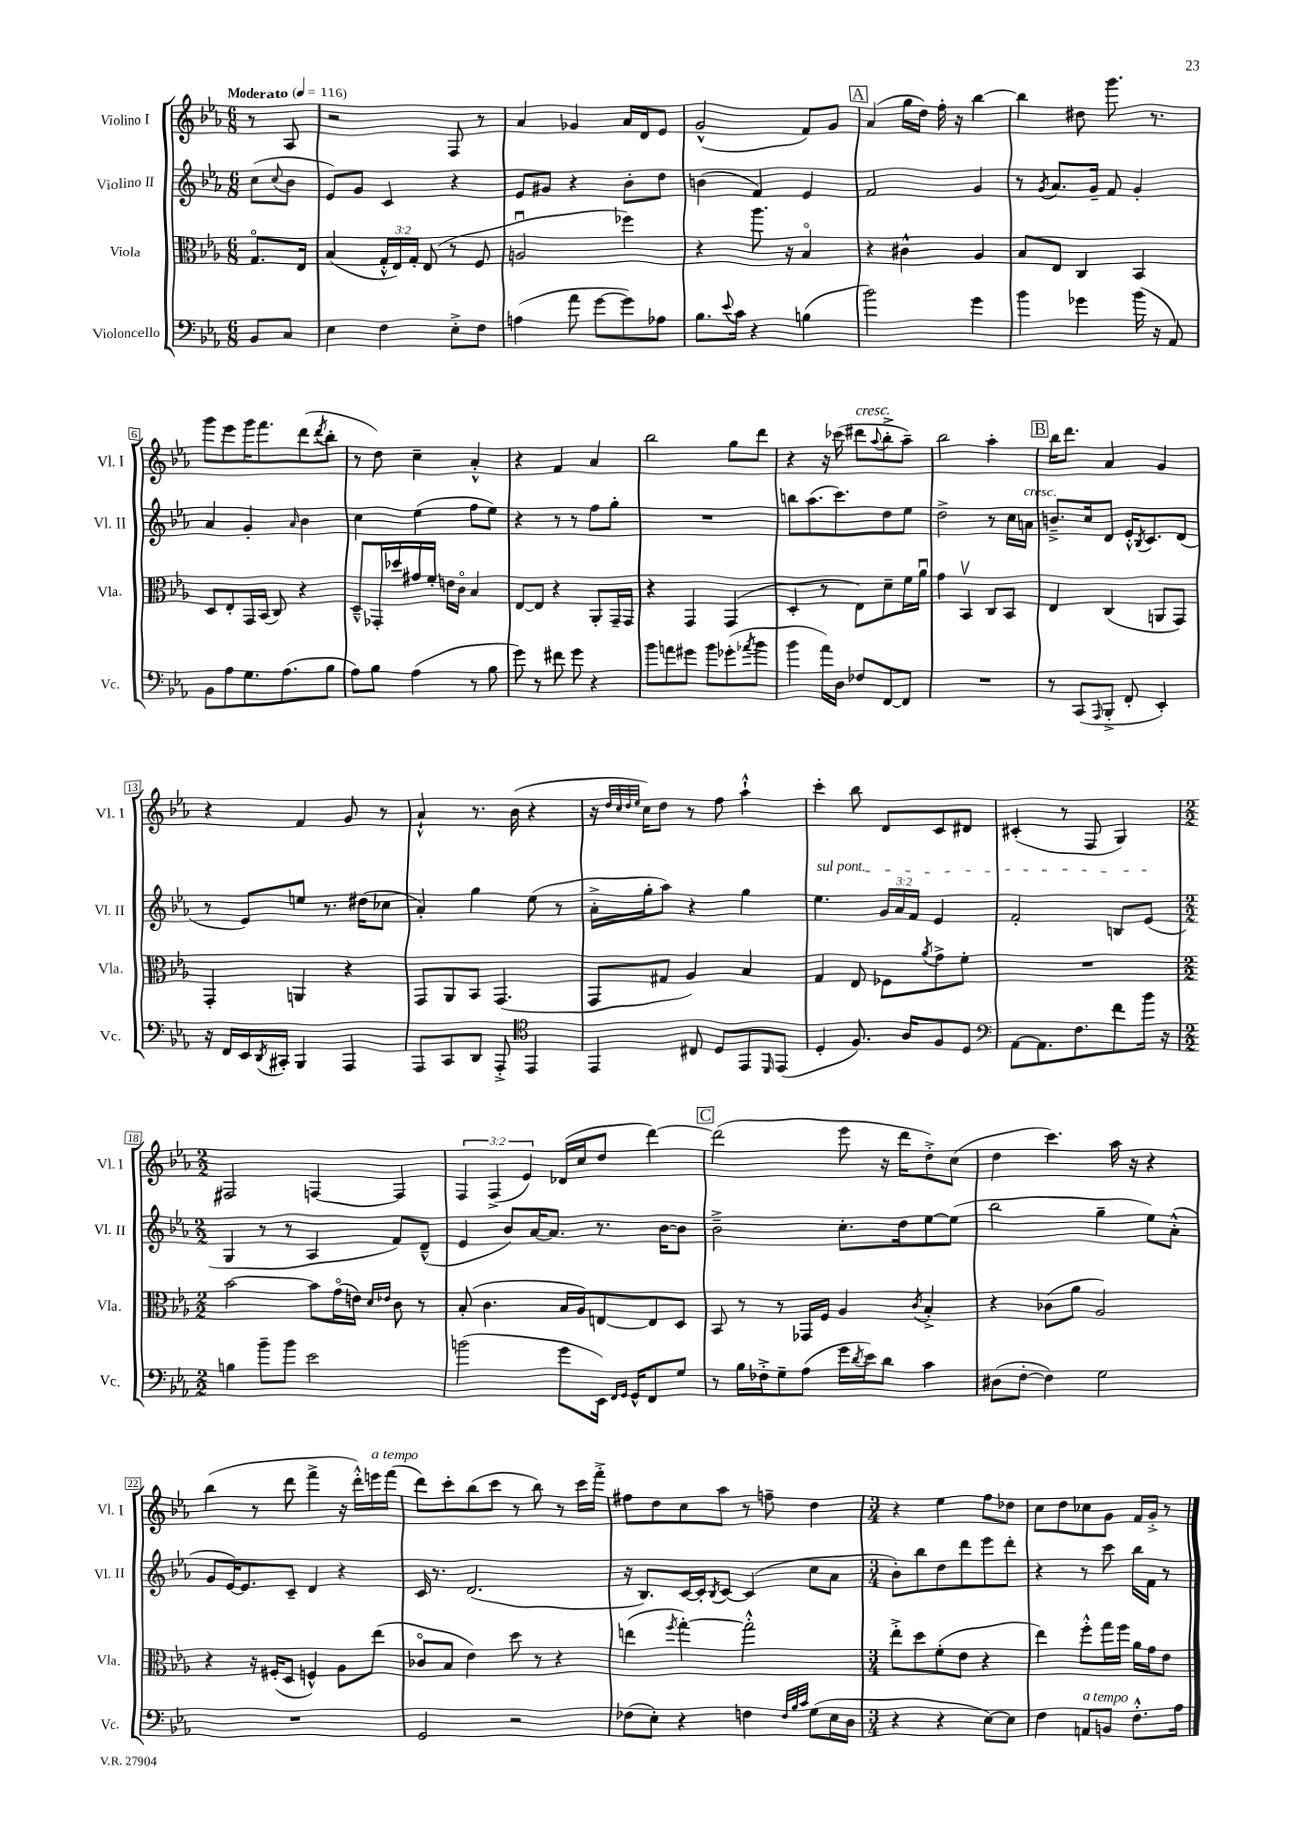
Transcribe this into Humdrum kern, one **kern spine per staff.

**kern	**kern	**kern	**kern
*part4	*part3	*part2	*part1
*staff4	*staff3	*staff2	*staff1
*I"Violoncello	*I"Viola	*I"Violino II	*I"Violino I
*I'Vc.	*I'Vla.	*I'Vl. II	*I'Vl. I
*clefF4	*clefC3	*clefG2	*clefG2
*k[b-e-a-]	*k[b-e-a-]	*k[b-e-a-]	*k[b-e-a-]
*M6/8	*M6/8	*M6/8	*M6/8
*MM116	*MM116	*MM116	*MM116
=	=	=	=
!	!	!	!LO:TX:a:B:t=Moderato
8BB-/L	8.G/L	(8cc\L	8r
.	.	8qqcc/	.
8C/J	.	8b-\J	8A-/
.	16E-/Jk	.	.
=1	=1	=1	=1
4E-\	(4B-/	8e-/L)	2r
.	.	8g/J	.
4F\	24G'^^/LL	4c/	.
.	24E-/)	.	.
.	24G'/JJ	.	.
.	(8E-/	.	.
8E-'^\L	8r	4r	8F/
8F\J	8F/	.	8r
=2	=2	=2	=2
(4An\	2Anu/	8e-/L	4a-/
.	.	8g#X/J	.
8a-\	.	4r	4g-X/
[8g\L	.	.	.
8g\])	4ff-X\)	8b-'\L	16a-/LL
.	.	.	16d/J
8A-X\J	.	8dd\J	8e-/J
=3	=3	=3	=3
8.B-\L	4r	(4bn\	(2g^^/
8qqe-/	.	.	.
16c\Jk	.	.	.
4r	8.aa-\	4f/)	.
.	16r	.	.
(4Bn\	4B-/	4e-/	8f/L)
.	.	.	8g/J
!!LO:REH:place=s1:t=A
=4	=4	=4	=4
2b-\)	4r	2f/	(4a-/
.	4c#X^^\	.	16gg\LL
.	.	.	16dd\JJ)
.	.	.	16ff'\
.	.	.	16r
4g\	4A-/	4g/	[4bb-\
=5	=5	=5	=5
4b-\	8B-/L	8r	4bb-\]
.	.	8qg/	.
.	8E-/J	8.a-/L	.
4g-X\	4C/	.	8dd#X\
.	.	16g~/Jk	.
.	.	8f/	8.ggg\
(16b-\	4BB-/	4g'/	.
16r	.	.	8.r
8AA-/)	.	.	.
!!LO:LB:g=z
=6	=6	=6	=6
8BB-\L	8D/L	4a-/	8ggg\L
8A-\	8E-'/	.	8eee-\
8.G\	16GG/L	4g'/	16ggg\K
.	(16BB-/JJ	.	8.fff\
.	8C/)	.	.
(8.A-\	.	.	.
.	.	16qqa-/	.
.	4r	4b-\	(8ddd\
.	.	.	8qddd/
8B-\J	.	.	8bb-'\J
=7	=7	=7	=7
8A-\L)	8D~^^/L	4cc\	8r
8B-\J	16GG-X'/L	.	8dd\)
.	16dd-X/	.	.
(4A-\	16g#X/	(4ee-\	4cc~\
.	16f'/JJ	.	.
.	16en\LL	.	.
.	16c\JJ	.	.
8r	4B-/	8ff\L	4a-'^^/
8B-\	.	8ee-\J)	.
=8	=8	=8	=8
8g\)	[8E-/L	4r	4r
8r	8E-/J]	.	.
8f#X\	4r	8r	4f/
8g\	.	8r	.
4r	8AA-'/L	8ff\L	4a-/
.	16GG~/L	8gg'\J	.
.	16GG/JJ	.	.
=9	=9	=9	=9
8b-\L	4r	2.r	2bb-\
8an\	.	.	.
8g#X\J	4GG/	.	.
8b-\L	.	.	.
(8g-X'\	(4GG/	.	8gg\L
8qa-X/	.	.	.
8b-\J	.	.	8ddd\J
=10	=10	=10	=10
4b-\	4D'/	8bbn\L	4r
.	.	(8.aa-\	.
16a-\LL)	8r	.	16r
16D\JJ	.	8.ccc\)	(16ccc-X\
!	!	!	!LO:TX:a:i:t=cresc.
8F-X/L	8E-\L)	.	8ddd#X\L
.	.	.	8qqaa-/
[8FF/	8d~\	8dd\	8bb-'^\
8FF/J]	16f\L	8ee-\J	8aa-~\J)
.	16a-u\JJ	.	.
=11	=11	=11	=11
2.r	4g\	2dd^\	2bb-\
.	4BB-v/	.	.
.	8C/L	8r	4aa-'\
.	8BB-/J	16cc\LL	.
!	!	!LO:TX:a:i:t=cresc.	!
.	.	16an\JJ	.
!!LO:REH:place=s1:t=B
=12	=12	=12	=12
8r	4E-/	8.bn~^/L	16bb-\KL
.	.	.	8.ddd\J
(8CC/L	.	.	.
.	.	16cc/k	.
16qqAAA-/	.	.	.
8BBB-'^/J	(4C/	8d/J	4a-/
8FF'/	.	16e-'^^/KL	.
.	.	8qB-/	.
.	.	8.c/	.
4EE-'/)	8AAn/L	.	4g/
.	8GG/J)	(8d/J	.
!!LO:LB:g=z
=13	=13	=13	=13
16r	4GG'/	8r	4r
16FF/LL	.	.	.
16EE-/	.	8e-/L)	.
8qDD/	.	.	.
16CC#X'/JJ	.	.	.
4BBB-/	4AAn/	8een/J	4f/
.	.	8.r	.
4AAA-/	4r	.	8g/
.	.	(16dd#X\KL	.
.	.	8cc-X\J	8r
=14	=14	=14	=14
8AAA-/L	8GG/L	4a-'/)	4a-`^^/
8CC/	8AA-/	.	.
8DD/J	8BB-/J	4gg\	8.r
8AAA-'^/	(4.GG/	.	.
.	.	.	(16b-\
*clefC4	*	*	*
4EE-/	.	(8ee-\	4r
.	.	8r	.
=15	=15	=15	=15
4EE-/	8GG/L	16a-'^\LL	16r
.	.	.	32qqdd/LLL
.	.	.	32qqcc/
.	.	.	32qqdd/
.	.	.	32qqee-/JJJ
.	.	16gg'\J	16cc\KL)
.	8G#X/J	8aa-\J)	8dd\J
8C#X/	4A-/)	4r	8r
8D/L	.	.	8ff\
8EE-/	4B-/	4gg\	4aa-`^^\
16qqDD/	.	.	.
(8EE-/J	.	.	.
=16	=16	=16	=16
!	!	!LO:TX:a:i:t=sul pont.	!
4D'/	4G/	4.ee-\	4ccc'\
8.F/)	8E-/	.	8bb-\
.	8F-X\L	24g/LL	8d/L
.	.	24a-/	.
16A-/KL	.	.	.
.	.	24f/JJ	.
.	8qa-/	.	.
8F/	8g^\	4e-/	8c/
8D/J	8f'\J	.	8d#X/J
=17	=17	=17	=17
*clefF4	*	*	*
[8AA-\L	2.r	2f'/	(4c#X'/
8.AA-\]	.	.	.
.	.	.	8r
8.F\	.	.	.
.	.	.	8F/
8f\	.	8Bn/L	4G/)
16b-\Jk	.	(8e-/J	.
16r	.	.	.
!!LO:LB:g=z
=18	=18	=18	=18
*M2/2	*M2/2	*M2/2	*M2/2
4Bn\	[2b-\	4G/	2F#X/
8b-~\L	.	8r	.
8b-\J	.	8r	.
2e-\	8b-\L]	4A-/	[4Fn/
.	(16g\L	.	.
.	16en\JJ)	.	.
.	16qqd/LL	.	.
.	16qqe-X/JJ	.	.
.	8c\	8f/L)	4F/]
.	8r	(8d~^^/J	.
=19	=19	=19	=19
(2bn\	(8B-'/	4e-/	6F/
.	4.c\	.	.
.	.	.	(6F^/
.	.	8b-/L)	.
.	.	.	6e-/)
.	.	[16a-/K	.
.	.	8.a-/J]	.
8g\L	16B-/LL	.	(16d-X/LL
.	16A-/J)	.	16cc/J
16EE-\Jk)	[8En/	8.r	8dd/J
16qqFF/LL	.	.	.
16qqGG/JJ	.	.	.
16GG^^/KL	.	.	.
8FF/	8E/]	.	[4ddd\)
.	.	[16b-\KL	.
8G/J	8D/J	8b-\J]	.
!!LO:REH:place=s1:t=C
=20	=20	=20	=20
8r	8BB-/	2b-~^\	(2ddd\]
16B-\LL	8r	.	.
16F-X'^\J	.	.	.
8G~\	8r	.	.
(8A-\J	16GG-X/LL	.	.
.	16F/JJ	.	.
16g\LL	4A-/	8.cc'\L	8eee-\
8qd/	.	.	.
16e-\J)	.	.	.
8d\J	.	.	16r
.	.	16dd\k	16ddd\KL
.	8qc/	.	.
4c\	4B-'^/	[8ee-\	8dd'^\)
.	.	(8ee-\J]	(8cc\J
=21	=21	=21	=21
(8D#X\L	4r	2bb-\	4dd\
[8F'\J	.	.	.
4F\])	(8c-X\L	.	4.ccc\)
.	8a-\J	.	.
2G\	2A-/)	4gg~\	.
.	.	.	16aa-\
.	.	.	16r
.	.	8ee-\L)	4r
.	.	(8a-'^^\J	.
!!LO:LB:g=z
=22	=22	=22	=22
1r	4r	8g/L	(4bb-\
.	.	[16e-/K)	.
.	.	8.e-/]	.
.	16r	.	8r
.	(16F#X'/KL	.	.
.	8D/J	8c~/J	8ddd\
.	4Fn^^/)	4d/	4fff^\
.	8A-\L	4r	16r
.	.	.	16ddd'^^\LL)
!	!	!	!LO:TX:a:i:t=a tempo
.	(8ee-\J	.	16eeen\
.	.	.	(16fff\JJ
=23	=23	=23	=23
2GG/	8c-X/L	16c/	8ddd\L)
.	.	8.r	.
.	8B-/J	.	8ccc'\
.	4e-\)	(2.d/	(8bb-\
.	.	.	8ccc\J
2r	8dd\	.	8r
.	8r	.	8bb-\)
.	4r	.	8r
.	.	.	16ccc\LL
.	.	.	16fff'^\JJ
=24	=24	=24	=24
(8F-X\L	(4een\	16r	8ff#X\L
.	.	8.B-/L)	.
8E-'\J)	.	.	8dd\
.	8qff/	.	.
4r	[4gg'\)	[16c/L	8cc\
.	.	16c'/J]	.
.	.	8qB-/	.
.	.	[8c/J	8aa-\J
4Fn\	2gg'^^\]	(4c/]	8r
.	.	.	8ffn~\
32qqF/LLL	.	.	.
32qqB-/	.	.	.
32qqc/JJJ	.	.	.
(8G\L	.	8cc\L	4dd\
16E-\L	.	8a-\J	.
16D\JJ	.	.	.
=25	=25	=25	=25
*M3/4	*M3/4	*M3/4	*M3/4
4r	8ee-'^\L	8b-'\L)	4r
.	8dd\	8bb-\	.
4r	(8f'\	8dd\	4ee-\
.	8e-\J	8ddd\	.
[8E-\L)	4r	8eee-\	8ff\L
8E-\J]	.	8ddd'\J	8dd-X\J
=26	=26	=26	=26
4F\	4ee-\)	4r	8cc\L
.	.	.	8dd\
!LO:TX:a:i:t=a tempo	!	!	!
8AAn/L	8ff'^^\L	8r	8cc-X\
8BBn/J	16gg\L	8ccc\	8g\J
.	16ff\JJ	.	.
8.F'^^\L	16a-\LL	16bb-\LL	16f/LL
.	16g\J	16f\JJ	16g'^/JJ
.	8e-\J	8r	8r
16A-\Jk	.	.	.
==	==	==	==
*-	*-	*-	*-
